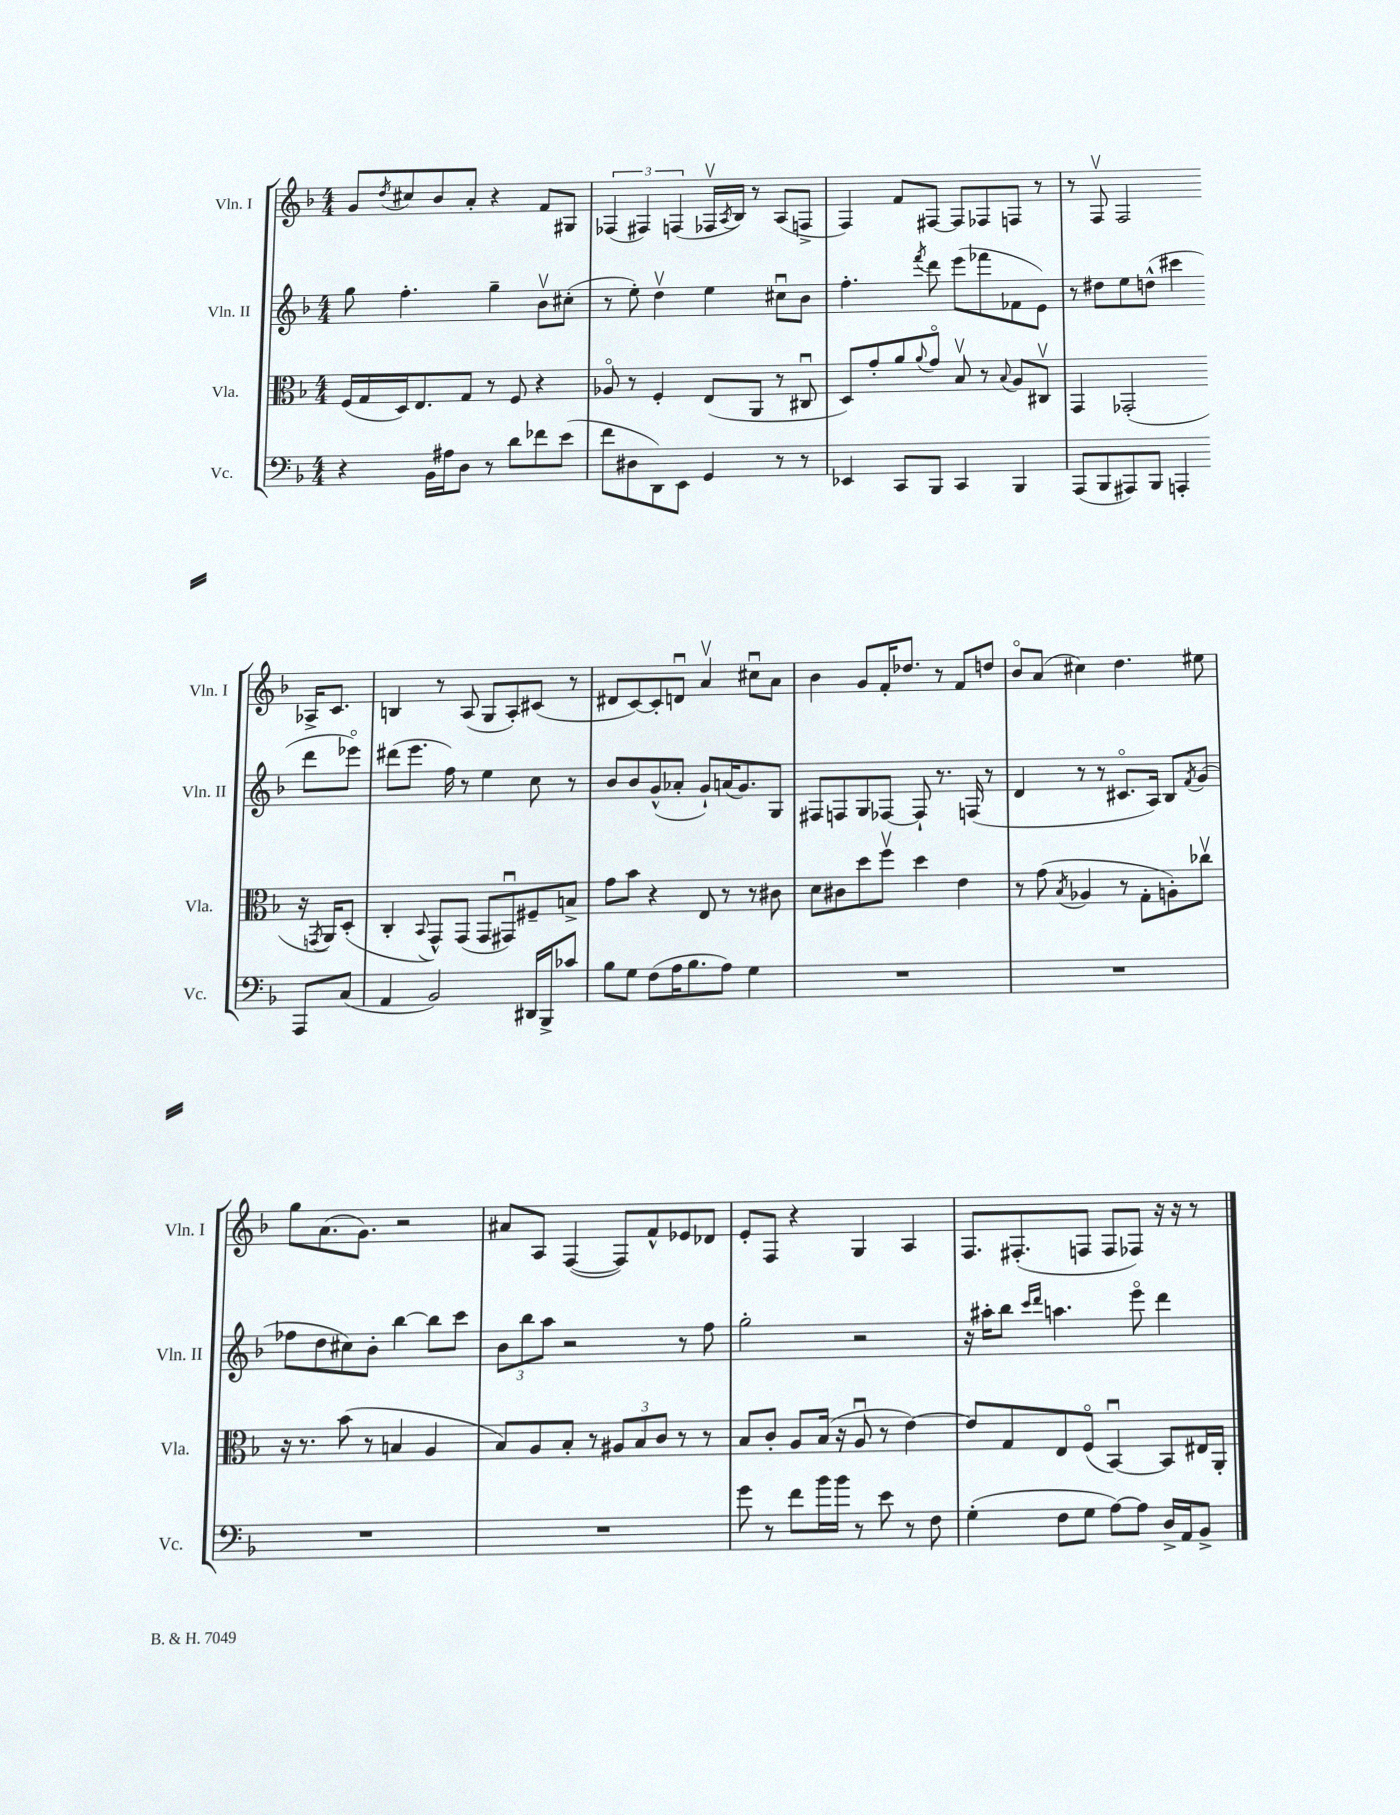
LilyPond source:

<<
\new StaffGroup <<
\new Staff = "s0" \with { instrumentName = "Vln. I" shortInstrumentName = "Vln. I" } {
    \clef treble \key f \major \numericTimeSignature \time 4/4
    g'8 \acciaccatura { d''8 } cis''8 bes'8 a'8-. r4 f'8 gis8 |
    \tuplet 3/2 { fes4( fis4) f4( } fes16\upbow \acciaccatura { a8 } bes16) r8 a8( f8-> |
    f4) f'8 fis8~ fis8 fes8 f8 r8 |
    r8 f8\upbow f2 aes16-> c'8. |
    b4 r8 a8( g8 a8-.) cis'8( r8 |
    dis'8 c'8~) c'8-. d'8\downbow a'4\upbow cis''8\downbow a'8 |
    bes'4 g'8 f'16-. des''8. r8 f'8 d''8 |
    bes'8\flageolet a'8( cis''4) d''4. eis''8 |
    g''8 a'8.( g'8.) r2 |
    ais'8 a8 f4~( f8) f'8-^ ees'8 des'8 |
    e'8-. f8 r4 g4 a4 |
    f8. fis8.-.( f8 f8 fes8) r16 r16 r8 \bar "|." |
}
\new Staff = "s1" \with { instrumentName = "Vln. II" shortInstrumentName = "Vln. II" } {
    \clef treble \key f \major \numericTimeSignature \time 4/4
    g''8 f''4.-. g''4-- bes'8\upbow cis''8-.( |
    r8 e''8-.) d''4\upbow e''4 cis''8\downbow bes'8 |
    f''4.-. \acciaccatura { f'''8 } d'''8 e'''8( fes'''8 fes'8 e'8) |
    r8 dis''8 e''8 d''8-^( cis'''4 d'''8 ees'''8\flageolet) |
    dis'''8( e'''8. f''16) r8 e''4 c''8 r8 |
    bes'8 bes'8 g'8-^( aes'8-. g'8-!) a'16( g'8.) g8 |
    fis8 f8 g8 fes8~ fes8-! r8. f16( r8 |
    d'4 r8 r8 cis'8.\flageolet a16) bes8 \acciaccatura { f'8 } g'8( |
    fes''8 d''8 cis''8) bes'8-. bes''4~ bes''8 c'''8 |
    \tuplet 3/2 { bes'8 bes''8 a''8 } r2 r8 f''8 |
    g''2-. r2 |
    r16 ais''16-. bes''8 \grace { c'''16 d'''16 } a''4. e'''8\flageolet d'''4 \bar "|." |
}
\new Staff = "s2" \with { instrumentName = "Vla." shortInstrumentName = "Vla." } {
    \clef alto \key f \major \numericTimeSignature \time 4/4
    f16( g16 d16) e8. g8 r8 f8 r4 |
    aes8\flageolet r8 f4-. e8( a,8 r8 cis8\downbow |
    d8) g'8-. a'8 \appoggiatura { a'8 } g'8\flageolet bes8\upbow r8 \appoggiatura { bes8 } a8 cis8\upbow |
    g,4 ges,2-.( r16 \acciaccatura { g,8 } a,16) d8-.( |
    c4-. \appoggiatura { bes,8 } g,8-^) g,8( g,8 gis,8\downbow) fis8-- b8-> |
    g'8 bes'8 r4 e8 r8 r8 cis'8 |
    d'8 cis'8 d''8 f''8\upbow d''4 e'4 |
    r8 g'8( \acciaccatura { bes8 } aes4 r8 g8-. a8-.) ces''8\upbow |
    r16 r8. bes'8( r8 b4 a4 |
    bes8) a8 bes8-. r8 \tuplet 3/2 { ais8 bes8 c'8 } r8 r8 |
    bes8 c'8-. a8 bes16( r16 a8\downbow r8 e'4~) |
    e'8 g8 e8 f8\flageolet( bes,4~\downbow) bes,8 eis16 a,16-. \bar "|." |
}
\new Staff = "s3" \with { instrumentName = "Vc." shortInstrumentName = "Vc." } {
    \clef bass \key f \major \numericTimeSignature \time 4/4
    r4 bes,16 ais16 d8 r8 d'8 fes'8 e'8( |
    f'8 dis8 d,8) e,8 g,4 r8 r8 |
    ees,4 c,8 bes,,8 c,4 bes,,4 |
    a,,8( bes,,8 ais,,8) bes,,8 a,,4-. a,,8 c8( |
    a,4 bes,2) dis,16 bes,,16-> ces'8 |
    bes8 g8 f8( a16 bes8. a8) g4 |
    R1 |
    R1 |
    R1 |
    R1 |
    g'8 r8 f'8 bes'16 bes'16 r8 e'8 r8 f8 |
    g4-.( f8 g8 a8~) a8 d16-> a,16 bes,8-> \bar "|." |
}
>>
>>
\layout { \context { \Score \remove "Bar_number_engraver" } }
